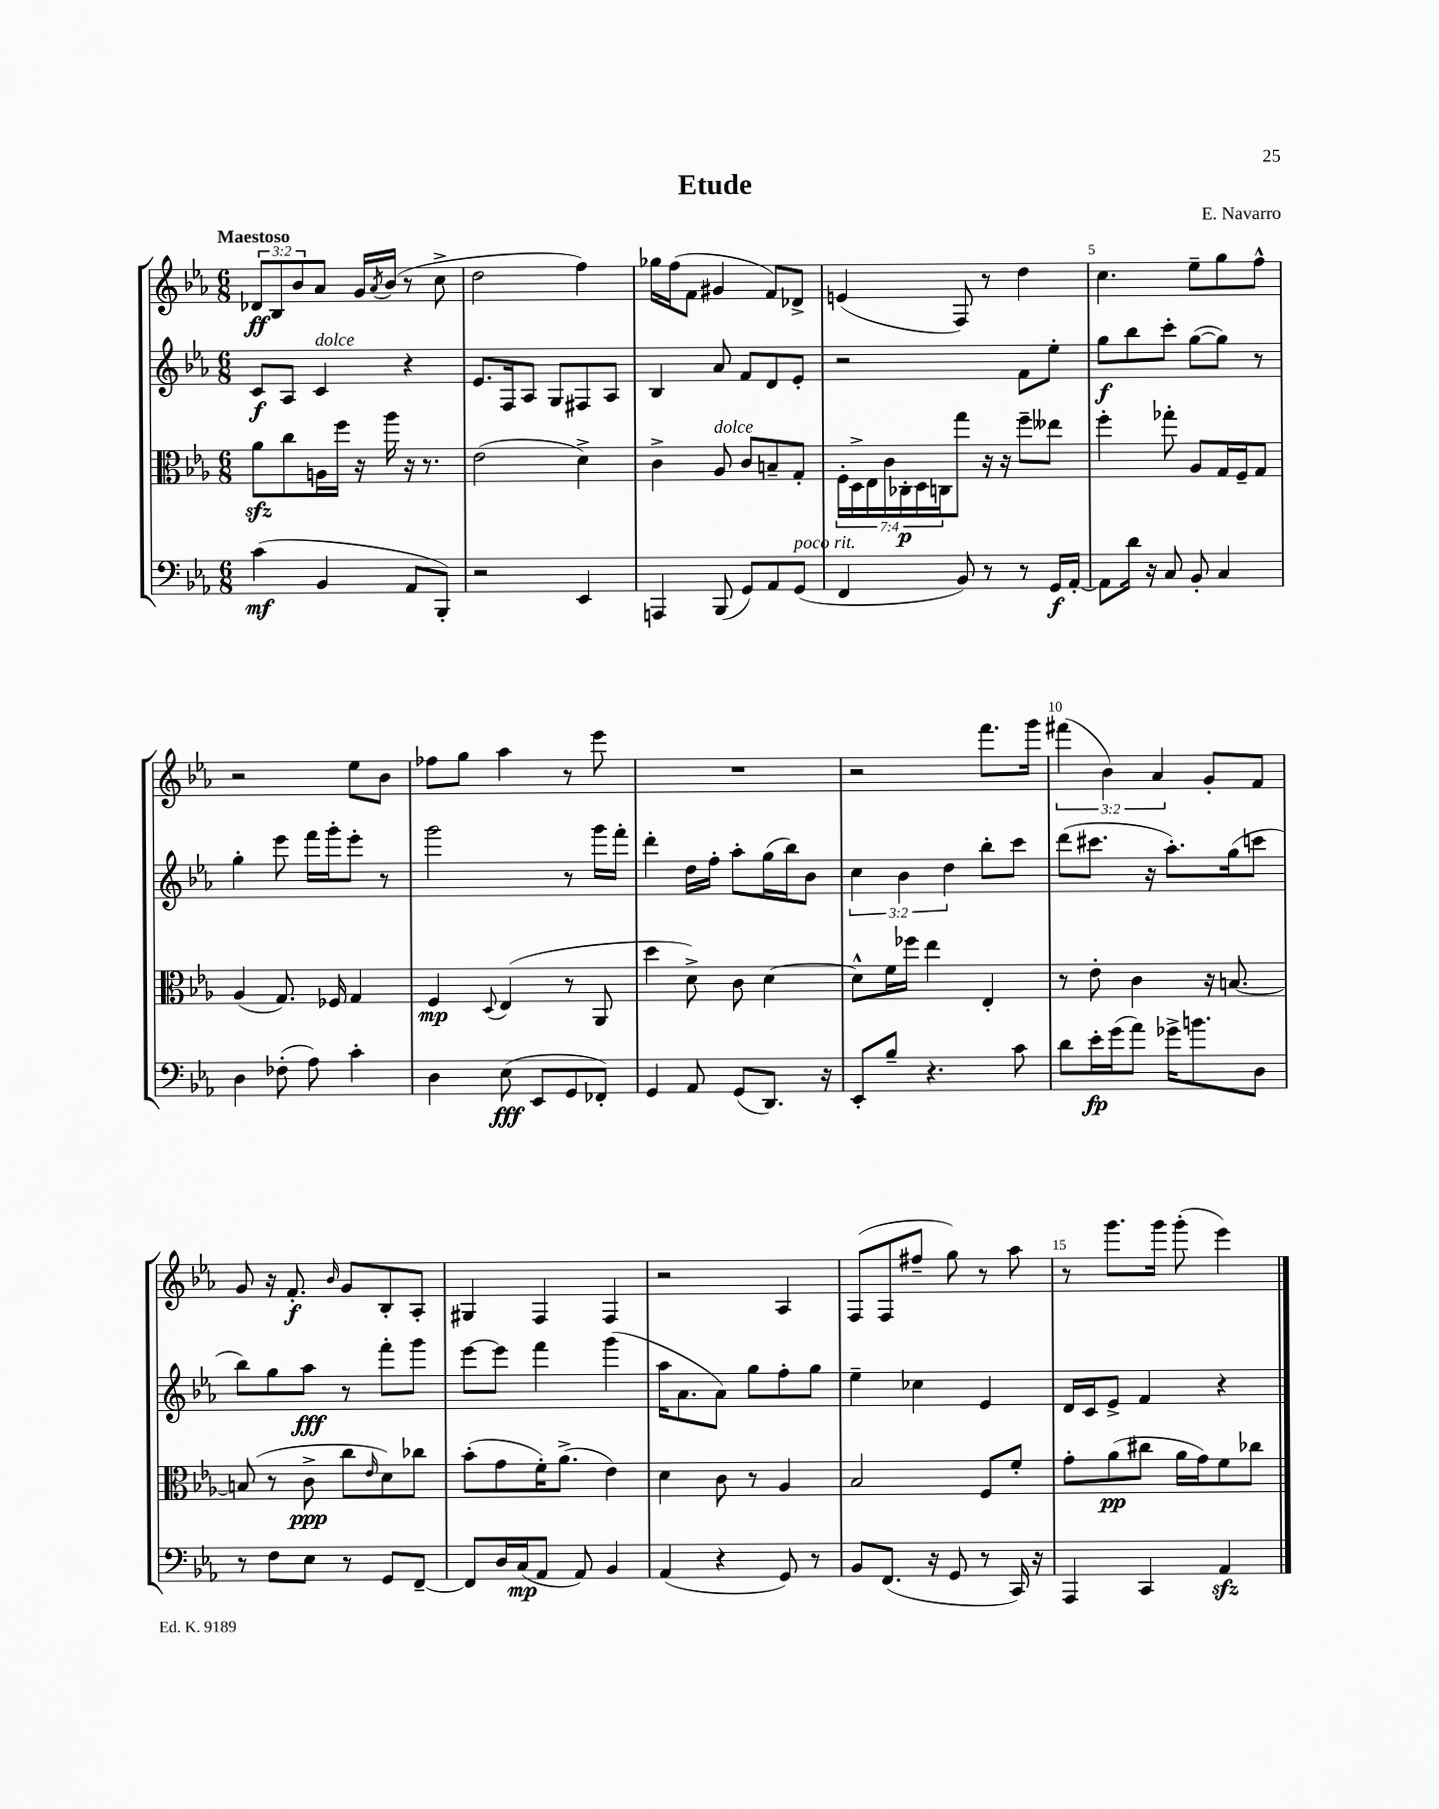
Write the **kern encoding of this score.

**kern	**kern	**kern	**kern
*staff4	*staff3	*staff2	*staff1
*clefF4	*clefC3	*clefG2	*clefG2
*k[b-e-a-]	*k[b-e-a-]	*k[b-e-a-]	*k[b-e-a-]
*M6/8	*M6/8	*M6/8	*M6/8
(4c	8a-	8c	12d-
.	.	.	12B-
.	8cc	8A-	.
.	.	.	12b-
4BB-	16A	4c	8a-
.	16ff	.	.
.	16r	.	16g
.	.	.	8qa-
.	16aa-	.	(16b-
8AA-	16r	4r	8r
.	8.r	.	.
8BBB-')	.	.	8cc^
=	=	=	=
2r	(2e-	8.e-	2dd
.	.	16F	.
.	.	8A-	.
.	.	8G	.
4EE-	4d^)	8F#	4ff)
.	.	8A-	.
=	=	=	=
4AAA	4c^	4B-	16gg-
.	.	.	(16ff
.	.	.	8f
(8BBB-	8A-	8a-	4g#
8GG)	8c	8f	.
8AA-	8B~	8d	8f)
(8GG	8G'	8e-'	8d-^
=	=	=	=
4FF	28F'	2r	(4e
.	28D^	.	.
.	28E-	.	.
.	28c	.	.
.	28C-'	.	.
.	28D	.	.
.	28C	.	.
8BB-)	8gg	.	8F)
8r	16r	.	8r
.	16r	.	.
8r	8ff~	8f	4dd
16GG	8ee--	8ee-'	.
[16AA-'	.	.	.
=	=	=	=
8AA-]	4ff'	8gg	4.cc
16d	.	8bb-	.
16r	.	.	.
8C	8gg-'	8ccc'	.
8BB-'	8A-	([8gg	8ee-~
4C	16G	8gg])	8gg
.	16F~	.	.
.	8G	8r	8ff^^
=	=	=	=
4D	(4A-	4gg'	2r
(8F-'	8.G)	8eee-	.
8A-)	.	16fff	.
.	16F-	16ggg'	.
4c'	4G	8eee-'	8ee-
.	.	8r	8b-
=	=	=	=
4D	4F	2ggg	8ff-
.	.	.	8gg
.	8qqD	.	.
(8E-	(4E-	.	4aa-
8EE-	.	.	.
8GG	8r	8r	8r
8FF-')	8AA-	16ggg	8eee-
.	.	16fff'	.
=	=	=	=
4GG	4dd	4ddd'	2.r
8AA-	8d^)	16dd	.
.	.	16ff'	.
(8GG	8c	8aa-'	.
8.DD)	[4d	(16gg	.
.	.	16bb-)	.
.	.	8b-	.
16r	.	.	.
=	=	=	=
8EE-'	8d^^]	6cc	2r
8B-~	16f	.	.
.	.	6b-	.
.	16ff-	.	.
4.r	4ee-	.	.
.	.	6dd	.
.	4E-'	8bb-'	8.fff
8c	.	8ccc	.
.	.	.	16ggg
=	=	=	=
8d	8r	(8ddd	(6fff#
16e-'	8e-'	8.ccc#	.
.	.	.	6b-)
(16g	.	.	.
8a-)	4c	.	.
.	.	16r	.
.	.	.	6a-
16g-^	.	8.aa-')	.
8.b	.	.	.
.	16r	.	8g'
.	[8.B	(16gg	.
8D	.	8ccc	8f
=	=	=	=
8r	(8B]	8bb-)	8g
8F	8r	8gg	16r
.	.	.	8.f'
8E-	8c^	8aa-	.
.	.	.	16qqb-
8r	8cc	8r	8g
.	16qqe-	.	.
8GG	8d)	8fff'	8B-'
[8FF~	8cc-	8ggg	8A-'
=	=	=	=
8FF]	(8b-'	[8eee-	4G#
16D	8g	8eee-]	.
(16C	.	.	.
8AA-	16f')	4fff	4F
.	(8.a-^	.	.
8AA-)	.	.	.
4BB-	4e-)	(4ggg	4F
=	=	=	=
(4AA-	4d	16aa-	2r
.	.	8.a-	.
4r	8c	8a-)	.
.	8r	8gg	.
8GG)	4A-	8ff'	4A-
8r	.	8gg	.
=	=	=	=
8BB-	2B-	4ee-~	(8F
(8.FF	.	.	8F
.	.	4cc-	8ff#~
16r	.	.	.
8GG	.	.	8gg)
8r	8F	4e-	8r
16CC)	8f'	.	8aa-
16r	.	.	.
=	=	=	=
4AAA-	8g'	16d	8r
.	.	16c	.
.	(8a-	8e-^	8.ggg
4CC	8cc#	4f	.
.	.	.	16ggg
.	16a-	.	(8ggg'
.	16g)	.	.
4AA-	8f	4r	4eee-)
.	8cc-	.	.
==	==	==	==
*-	*-	*-	*-
